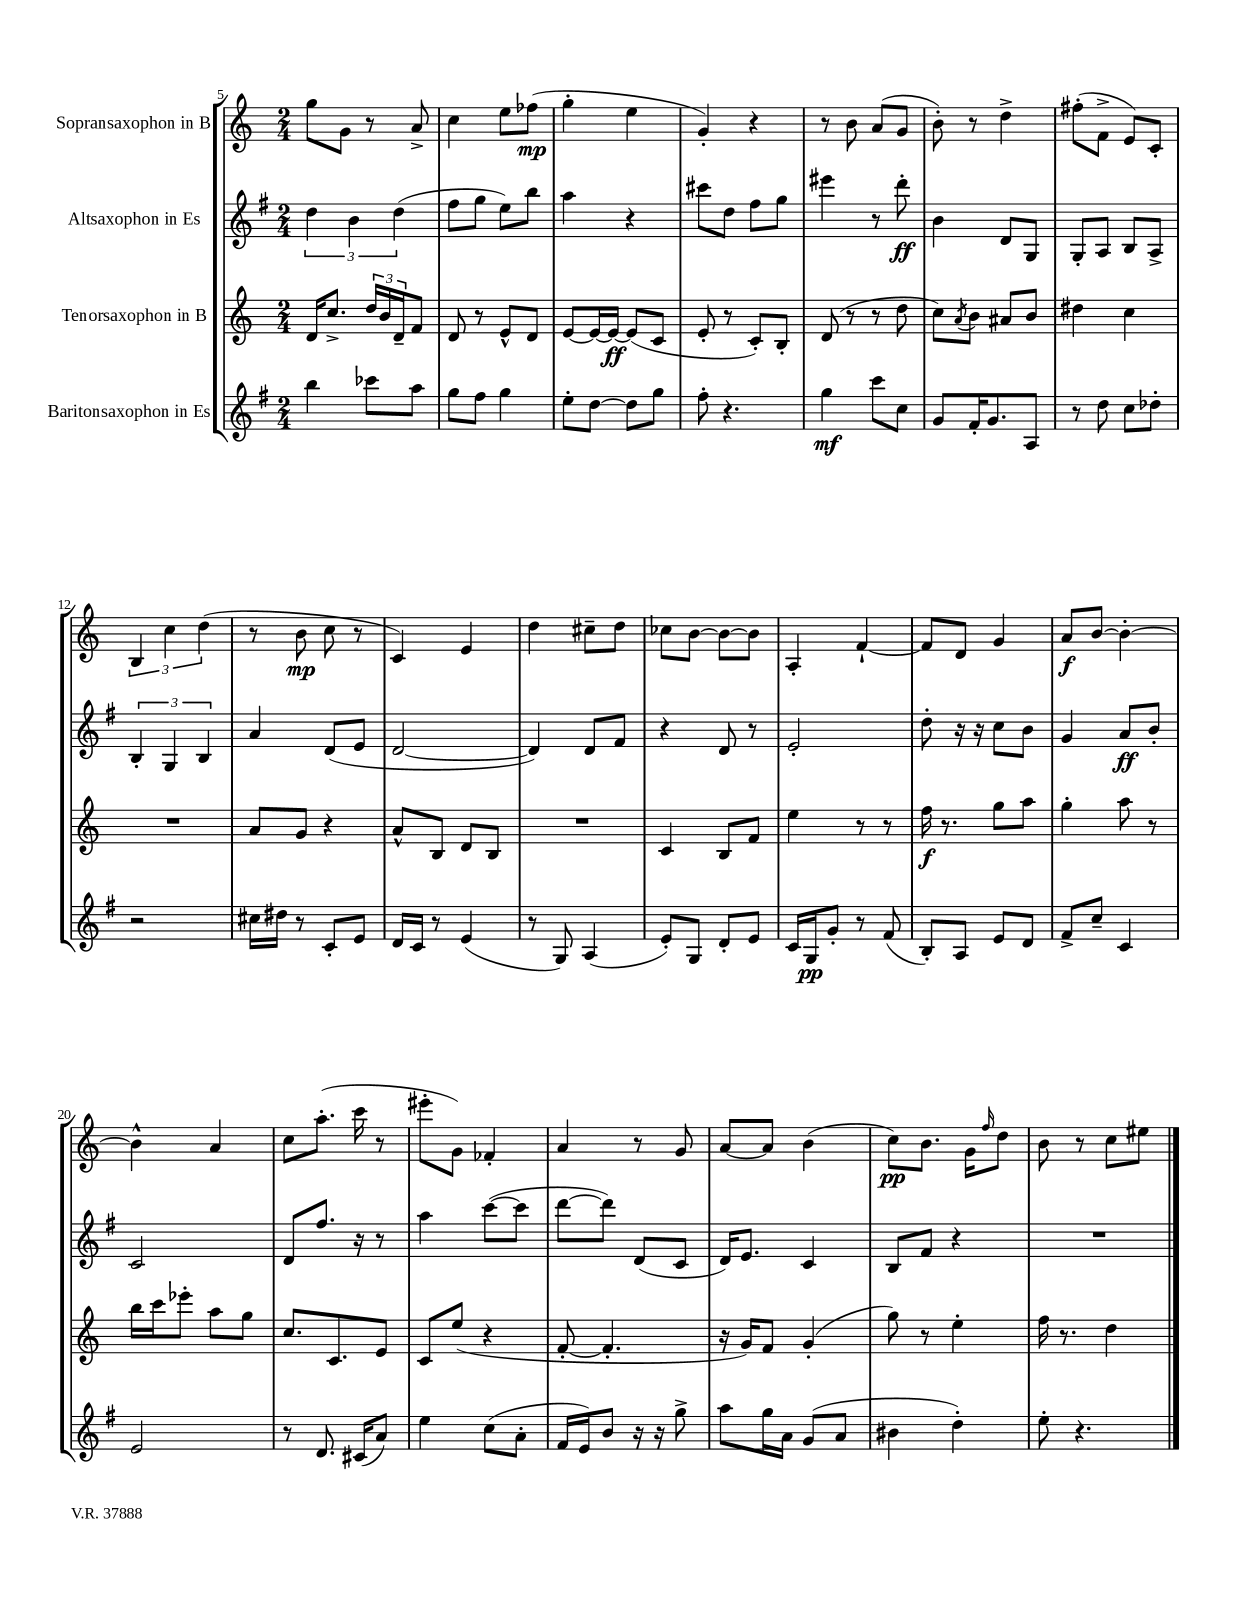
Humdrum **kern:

**kern	**dynam	**kern	**dynam	**kern	**dynam	**kern	**dynam
*part4	*part4	*part3	*part3	*part2	*part2	*part1	*part1
*staff4	*staff4	*staff3	*staff3	*staff2	*staff2	*staff1	*staff1
*I"Baritonsaxophon in Es	*	*I"Tenorsaxophon in B	*	*I"Altsaxophon in Es	*	*I"Sopransaxophon in B	*
*clefG2	*	*clefG2	*	*clefG2	*	*clefG2	*
*k[f#]	*	*k[]	*	*k[f#]	*	*k[]	*
*M2/4	*	*M2/4	*	*M2/4	*	*M2/4	*
=5	=5	=5	=5	=5	=5	=5	=5
4bb\	.	16d/KL	.	6dd\	.	8gg\L	.
.	.	8.cc^/J	.	.	.	.	.
.	.	.	.	.	.	8g\J	.
.	.	.	.	6b\	.	.	.
8ccc-X\L	.	24dd/LL	.	.	.	8r	.
.	.	24b/	.	.	.	.	.
.	.	24d~/J	.	(6dd\	.	.	.
8aa\J	.	8f/J	.	.	.	8a^/	.
=6	=6	=6	=6	=6	=6	=6	=6
8gg\L	.	8d/	.	8ff#\L	.	4cc\	.
8ff#\J	.	8r	.	8gg\J	.	.	.
4gg\	.	8e^^/L	.	8ee\L)	.	8ee\L	.
.	.	8d/J	.	8bb\J	.	(8ff-X\J	mp
=7	=7	=7	=7	=7	=7	=7	=7
8ee'\L	.	[8e/L	.	4aa\	.	4gg'\	.
[8dd\J	.	16e/L_	.	.	.	.	.
.	.	16e/JJ_	ff	.	.	.	.
8dd\L]	.	(8e/L]	.	4r	.	4ee\	.
8gg\J	.	8c/J	.	.	.	.	.
=8	=8	=8	=8	=8	=8	=8	=8
8ff#'\	.	8e'/	.	8ccc#X\L	.	4g'/)	.
4.r	.	8r	.	8dd\J	.	.	.
.	.	8c'/L)	.	8ff#\L	.	4r	.
.	.	8B'/J	.	8gg\J	.	.	.
=9	=9	=9	=9	=9	=9	=9	=9
4gg\	mf	(8d/	.	4eee#X\	.	8r	.
.	.	8r	.	.	.	8b\	.
8ccc\L	.	8r	.	8r	.	(8a/L	.
8cc\J	.	8dd\	.	8ddd'\	ff	8g/J	.
=10	=10	=10	=10	=10	=10	=10	=10
8g/L	.	8cc\L)	.	4b\	.	8b'\)	.
.	.	8qa/	.	.	.	.	.
16f#'/K	.	8b\J	.	.	.	8r	.
8.g/	.	.	.	.	.	.	.
.	.	8a#X/L	.	8d/L	.	4dd^\	.
8A/J	.	8b/J	.	8G/J	.	.	.
=11	=11	=11	=11	=11	=11	=11	=11
8r	.	4dd#X\	.	8G'/L	.	(8ff#X'\L	.
8dd\	.	.	.	8A/J	.	8f^\J	.
8cc\L	.	4cc\	.	8B/L	.	8e/L)	.
8dd-X'\J	.	.	.	8A^/J	.	8c'/J	.
!!LO:LB:g=z
=12	=12	=12	=12	=12	=12	=12	=12
2r	.	2r	.	6B'/	.	6B/	.
.	.	.	.	6G/	.	6cc\	.
.	.	.	.	6B/	.	(6dd\	.
=13	=13	=13	=13	=13	=13	=13	=13
16cc#X\LL	.	8a/L	.	4a/	.	8r	.
16dd#X\JJ	.	.	.	.	.	.	.
8r	.	8g/J	.	.	.	8b\	mp
8c'/L	.	4r	.	(8d/L	.	8cc\	.
8e/J	.	.	.	8e/J	.	8r	.
=14	=14	=14	=14	=14	=14	=14	=14
16d/LL	.	8a^^/L	.	[2d/	.	4c/)	.
16c/JJ	.	.	.	.	.	.	.
8r	.	8B/J	.	.	.	.	.
(4e/	.	8d/L	.	.	.	4e/	.
.	.	8B/J	.	.	.	.	.
=15	=15	=15	=15	=15	=15	=15	=15
8r	.	2r	.	4d/])	.	4dd\	.
8G/)	.	.	.	.	.	.	.
(4A/	.	.	.	8d/L	.	8cc#X~\L	.
.	.	.	.	8f#/J	.	8dd\J	.
=16	=16	=16	=16	=16	=16	=16	=16
8e'/L)	.	4c/	.	4r	.	8cc-X\L	.
8G/J	.	.	.	.	.	[8b\J	.
8d'/L	.	8B/L	.	8d/	.	8b\L_	.
8e/J	.	8f/J	.	8r	.	8b\J]	.
=17	=17	=17	=17	=17	=17	=17	=17
16c/LL	.	4ee\	.	2e'/	.	4A'/	.
16G/J	pp	.	.	.	.	.	.
8g'/J	.	.	.	.	.	.	.
8r	.	8r	.	.	.	[4f`/	.
(8f#/	.	8r	.	.	.	.	.
=18	=18	=18	=18	=18	=18	=18	=18
8B'/L)	.	16ff\	f	8dd'\	.	8f/L]	.
.	.	8.r	.	.	.	.	.
8A/J	.	.	.	16r	.	8d/J	.
.	.	.	.	16r	.	.	.
8e/L	.	8gg\L	.	8cc\L	.	4g/	.
8d/J	.	8aa\J	.	8b\J	.	.	.
=19	=19	=19	=19	=19	=19	=19	=19
8f#^/L	.	4gg'\	.	4g/	.	8a/L	f
8cc~/J	.	.	.	.	.	[8b/J	.
4c/	.	8aa\	.	8a/L	ff	4b'\_	.
.	.	8r	.	8b'/J	.	.	.
!!LO:LB:g=z
=20	=20	=20	=20	=20	=20	=20	=20
2e/	.	16bb\LL	.	2c/	.	4b^^\]	.
.	.	16ccc\J	.	.	.	.	.
.	.	8eee-X'\J	.	.	.	.	.
.	.	8aa\L	.	.	.	4a/	.
.	.	8gg\J	.	.	.	.	.
=21	=21	=21	=21	=21	=21	=21	=21
8r	.	8.cc/L	.	8d/L	.	8cc\L	.
8.d/	.	.	.	8.ff#/J	.	(8.aa'\J	.
.	.	8.c/	.	.	.	.	.
(16c#X/KL	.	.	.	16r	.	16ccc\	.
8a/J)	.	8e/J	.	8r	.	8r	.
=22	=22	=22	=22	=22	=22	=22	=22
4ee\	.	8c/L	.	4aa\	.	8eee#X'\L	.
.	.	(8ee/J	.	.	.	8g\J)	.
(8cc\L	.	4r	.	([8ccc\L	.	4f-X'/	.
8a'\J	.	.	.	8ccc\J]	.	.	.
=23	=23	=23	=23	=23	=23	=23	=23
16f#/LL	.	[8f'/	.	[8ddd\L	.	4a/	.
16e/J)	.	.	.	.	.	.	.
8b/J	.	4.f'/]	.	8ddd\J])	.	.	.
16r	.	.	.	(8d/L	.	8r	.
16r	.	.	.	.	.	.	.
8gg^\	.	.	.	8c/J	.	8g/	.
=24	=24	=24	=24	=24	=24	=24	=24
8aa\L	.	16r	.	16d/KL)	.	[8a/L	.
.	.	16g/KL)	.	8.e/J	.	.	.
16gg\L	.	8f/J	.	.	.	8a/J]	.
16a\JJ	.	.	.	.	.	.	.
(8g/L	.	(4g'/	.	4c/	.	(4b\	.
8a/J	.	.	.	.	.	.	.
=25	=25	=25	=25	=25	=25	=25	=25
4b#X\	.	8gg\)	.	8B/L	.	8cc\L)	pp
.	.	8r	.	8f#/J	.	8.b\J	.
4dd'\)	.	4ee'\	.	4r	.	.	.
.	.	.	.	.	.	16g\KL	.
.	.	.	.	.	.	16qqff/	.
.	.	.	.	.	.	8dd\J	.
=26	=26	=26	=26	=26	=26	=26	=26
8ee'\	.	16ff\	.	2r	.	8b\	.
.	.	8.r	.	.	.	.	.
4.r	.	.	.	.	.	8r	.
.	.	4dd\	.	.	.	8cc\L	.
.	.	.	.	.	.	8ee#X\J	.
==	==	==	==	==	==	==	==
*-	*-	*-	*-	*-	*-	*-	*-
